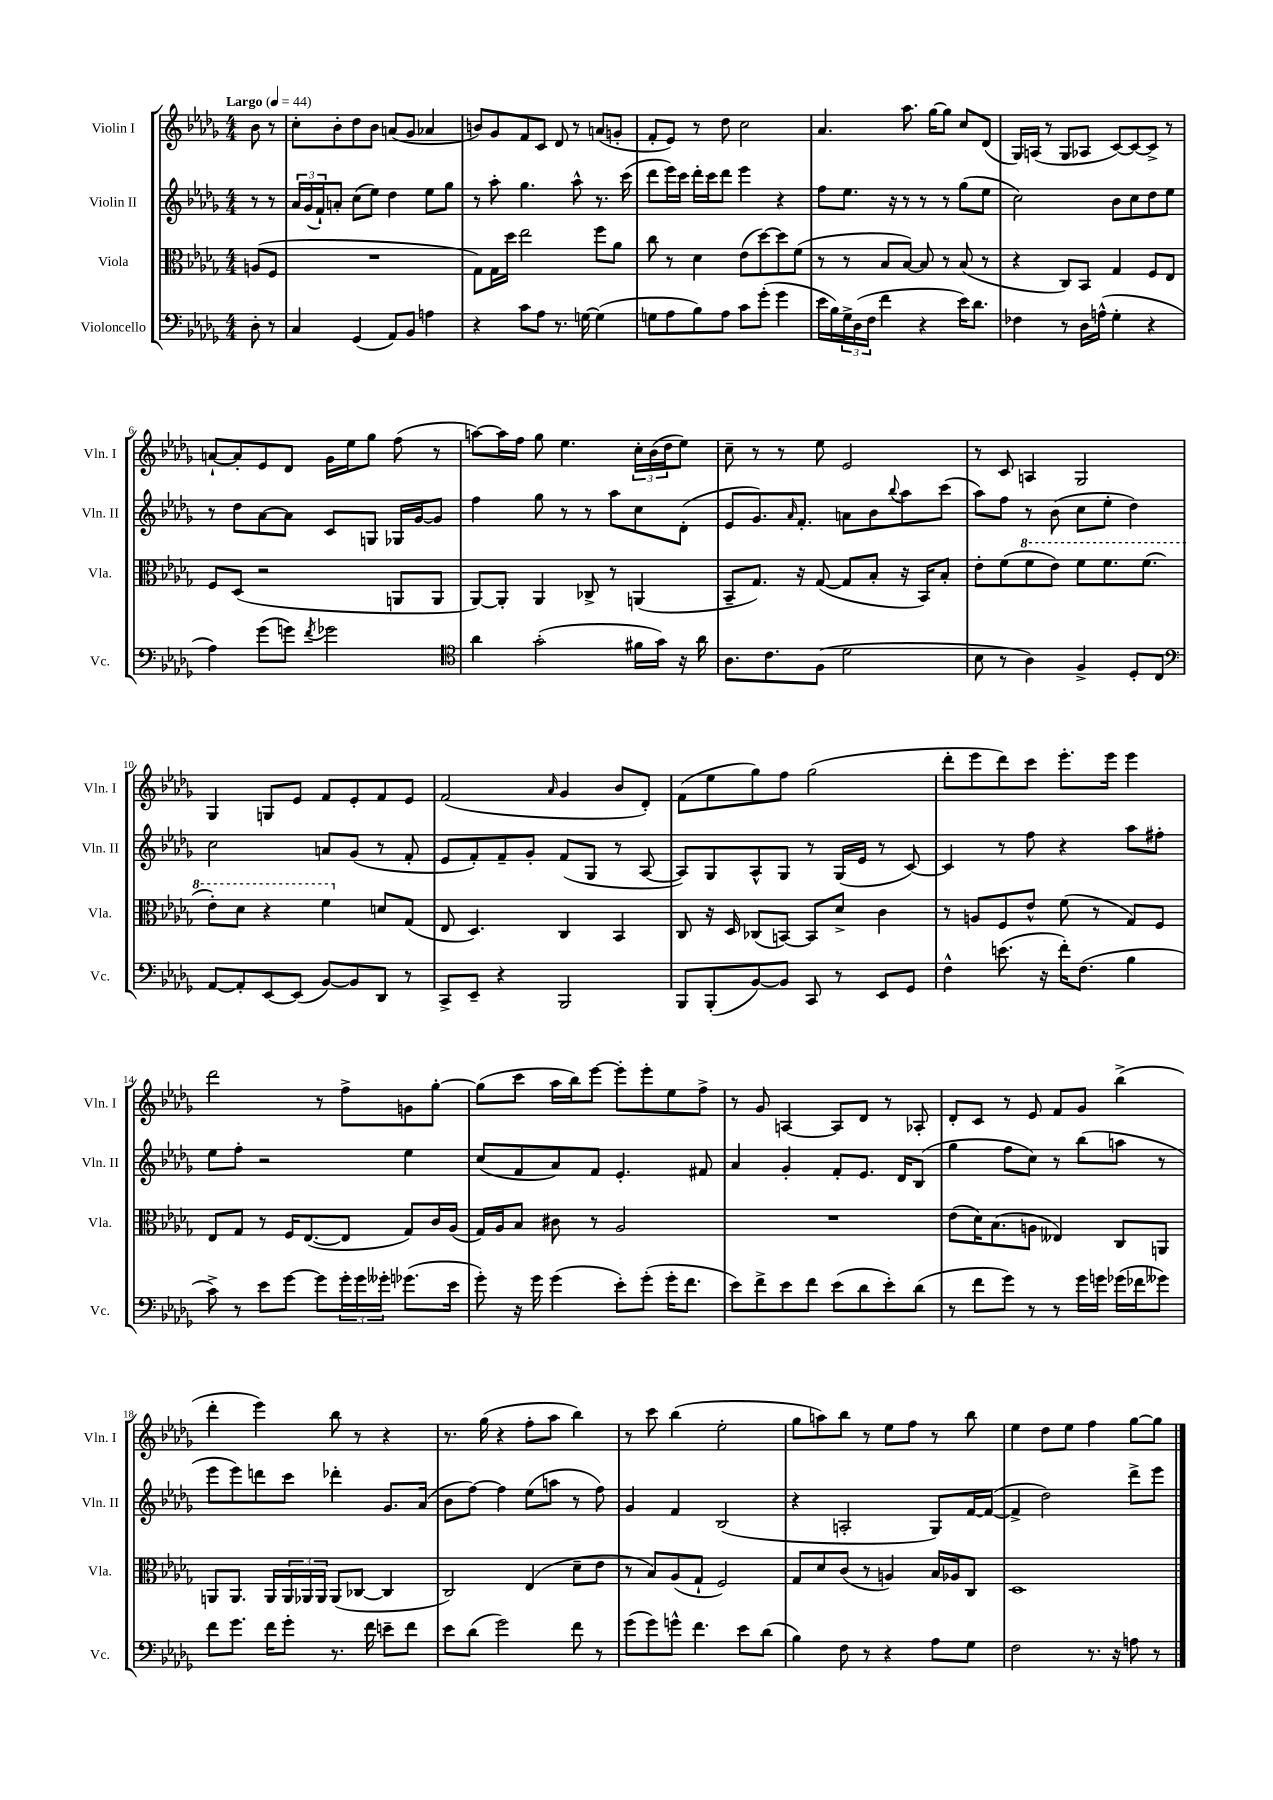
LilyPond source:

<<
\new StaffGroup <<
\new Staff = "s0" \with { instrumentName = "Violin I" shortInstrumentName = "Vln. I" } {
    \clef treble \key des \major \numericTimeSignature \time 4/4 \partial 4 \tempo "Largo" 4 = 44
    bes'8 r8 |
    c''8-. bes'8-. des''8 bes'8 a'8( ges'8 aes'4 |
    b'8) ges'8 f'8 c'8 des'8 r8 a'8( g'8-. |
    f'8-. ees'8) r8 des''8 c''2 |
    aes'4. aes''8. ges''16~ ges''8 c''8 des'8( |
    ges16) a16( r8 ges8 aes8 c'8~) c'8~ c'8-> r8 |
    a'8~-! a'8-. ees'8 des'8 ges'16 ees''16 ges''8 f''8( r8 |
    a''8~) a''16 f''16 ges''8 ees''4. \tuplet 3/2 { c''16-. bes'16( des''16 } ees''8) |
    c''8-- r8 r8 ees''8 ees'2 |
    r8 c'8 a4 ges2 |
    ges4 g8 ees'8 f'8 ees'8-. f'8 ees'8 |
    f'2( \grace { aes'16 } ges'4 bes'8 des'8-.) |
    f'8( ees''8 ges''8) f''8 ges''2( |
    des'''8-. ees'''8 des'''8) c'''8 ees'''8.-. ees'''16 ees'''4 |
    des'''2 r8 f''8-> g'8 ges''8~-. |
    ges''8( c'''8 aes''16 bes''16) ees'''8~ ees'''8-. ees'''8-. ees''8 f''8-> |
    r8 ges'8 a4~ a8 des'8 r8 aes8-. |
    des'8-. c'8 r8 ees'8 f'8 ges'8 bes''4->( |
    des'''4-. ees'''4) bes''8 r8 r4 |
    r8. ges''16( r4 f''8-. aes''8 bes''4) |
    r8 c'''8 bes''4( ees''2-. |
    ges''8 a''8) bes''8 r8 ees''8 f''8 r8 bes''8 |
    ees''4 des''8 ees''8 f''4 ges''8~ ges''8 \bar "|." |
}
\new Staff = "s1" \with { instrumentName = "Violin II" shortInstrumentName = "Vln. II" } {
    \clef treble \key des \major \numericTimeSignature \time 4/4 \partial 4
    r8 r8 |
    \tuplet 3/2 { aes'16 ges'16( f'16-!) } a'8-. c''8( ees''8) des''4 ees''8 ges''8 |
    r8 aes''8-. ges''4. aes''8-^ r8. c'''16( |
    des'''8 ees'''16) c'''16 des'''16-. c'''16 des'''8 ees'''4 r4 |
    f''8 ees''8. r16 r8 r8 r8 ges''8( ees''8 |
    c''2) bes'8 c''8 des''8 ees''8 |
    r8 des''8 aes'8~ aes'8 c'8 g8 ges16 ges'16~ ges'8 |
    f''4 ges''8 r8 r8 aes''8 c''8 des'8-.( |
    ees'8 ges'8.) \grace { aes'16 } f'8.-. a'8 bes'8 \appoggiatura { bes''8 } aes''8 c'''8( |
    aes''8) f''8 r8 bes'8( c''8 ees''8-. des''4) |
    c''2 a'8 ges'8( r8 f'8-. |
    ees'8 f'8-.) f'8-- ges'8-. f'8( ges8 r8 aes8~ |
    aes8) ges8 aes8-^ ges8 r8 ges16( ees'16 r8 c'8~) |
    c'4 r8 f''8 r4 aes''8 fis''8-. |
    ees''8 f''8-. r2 ees''4 |
    c''8( f'8 aes'8) f'8 ees'4.-. fis'8 |
    aes'4 ges'4-. f'8-. ees'8. des'16 bes8( |
    ges''4 f''8 c''8) r8 bes''8( a''8 r8 |
    ees'''8 ees'''8) d'''8 c'''8 des'''4-. ges'8. aes'16( |
    bes'8 f''8~) f''4 ees''8( a''8 r8 f''8) |
    ges'4 f'4 bes2( |
    r4 a2-. ges8) f'16~ f'16~( |
    f'4-> des''2) des'''8-> ees'''8 \bar "|." |
}
\new Staff = "s2" \with { instrumentName = "Viola" shortInstrumentName = "Vla." } {
    \clef alto \key des \major \numericTimeSignature \time 4/4 \partial 4
    a8( f8 |
    R1 |
    ges8) ges16 des''16 ees''2 f''8 aes'8 |
    c''8 r8 des'4 ees'8( des''8~) des''8 f'8( |
    r8 r8 bes8 bes8~) bes8 r8 bes8( r8 |
    r4 c8) bes,8 ges4 f8 ees8 |
    f8 des8( r2 a,8 a,8 |
    aes,8~) aes,8-. aes,4 ces8-> r8 a,4( |
    bes,8-- ges8.) r16 ges8~( ges8 bes8-. r16 bes,16) bes8-. |
    ees'8-. f'8( \ottava #1 f''8 ees''8) f''8 f''8. f''8.( |
    ees''8-.) des''8 r4 f''4 \ottava #0 d'8 ges8( |
    ees8 des4.) c4 bes,4 |
    c8 r16 des16 ces8( b,8~) b,8 des'8-> c'4 |
    r8 a8 f8 ees'8-^ f'8( r8 ges8) f8 |
    ees8 ges8 r8 f16 ees8.~( ees8 ges8) c'16 aes16( |
    ges16) aes16 bes8 cis'8 r8 aes2 |
    R1 |
    ees'8( des'16) bes8.( a8 eeses4) c8 a,8 |
    a,8 a,8. a,16 \tuplet 3/2 { a,16 aes,16 aes,16 } aes,8( ces8~ ces4 |
    c2) ees4( des'8-- ees'8 |
    r8 bes8) aes8( ges8-! f2) |
    ges8 des'8 c'8( r8 a4) bes16 aes16 c8 |
    des1 \bar "|." |
}
\new Staff = "s3" \with { instrumentName = "Violoncello" shortInstrumentName = "Vc." } {
    \clef bass \key des \major \numericTimeSignature \time 4/4 \partial 4
    des8-. r8 |
    c4 ges,4( aes,8) bes,8 a4 |
    r4 c'8 aes8 r8. g16~ g4( |
    g8 aes8 bes8) aes8 c'8 ges'8-.( ges'4 |
    ees'16 bes16) \tuplet 3/2 { ges16-> des16( f16 } f'4 r4 ees'16) des'8. |
    fes4 r8 des16 a16-^( ges4-. r4 |
    aes4) ges'8( g'8) \acciaccatura { f'8 } ges'2 |
    \clef tenor aes'4 ges'2-.( fis'16 ges'16) r16 aes'16 |
    aes8. c'8. f8( des'2 |
    bes8 r8 aes4) f4-> des8-. c8 |
    \clef bass aes,8~ aes,8-. ees,8~ ees,8( bes,8~) bes,8 des,8 r8 |
    c,8-> ees,8-- r4 bes,,2 |
    bes,,8 bes,,8-.( bes,8~) bes,8 c,8 r8 ees,8 ges,8 |
    f4-^ e'8.( r16 f'16-.) f8.( bes4 |
    c'8->) r8 ees'8 ges'8~ ges'8 \tuplet 3/2 { ges'16-. ges'16 geses'16-. } ges'8.( ees'16 |
    ges'8-.) r16 ges'16 ges'4( ees'8-.) ges'8-.( ges'16-. f'8. |
    ees'8) f'8-> ees'8 f'8 ees'8( des'8 ees'8-.) des'8( |
    r8 f'8 ges'8) r8 r8 ges'16 g'16 ges'16( fes'16 geses'8) |
    f'8 ges'8. f'16 ges'8-. r8. f'16 e'8-- f'8 |
    ees'8 des'8( ges'2) f'8 r8 |
    ges'8( ges'8) g'8-^ f'4. ees'8 des'8( |
    bes4) f8 r8 r4 aes8 ges8 |
    f2 r8. r16 a8 r8 \bar "|." |
}
>>
>>
